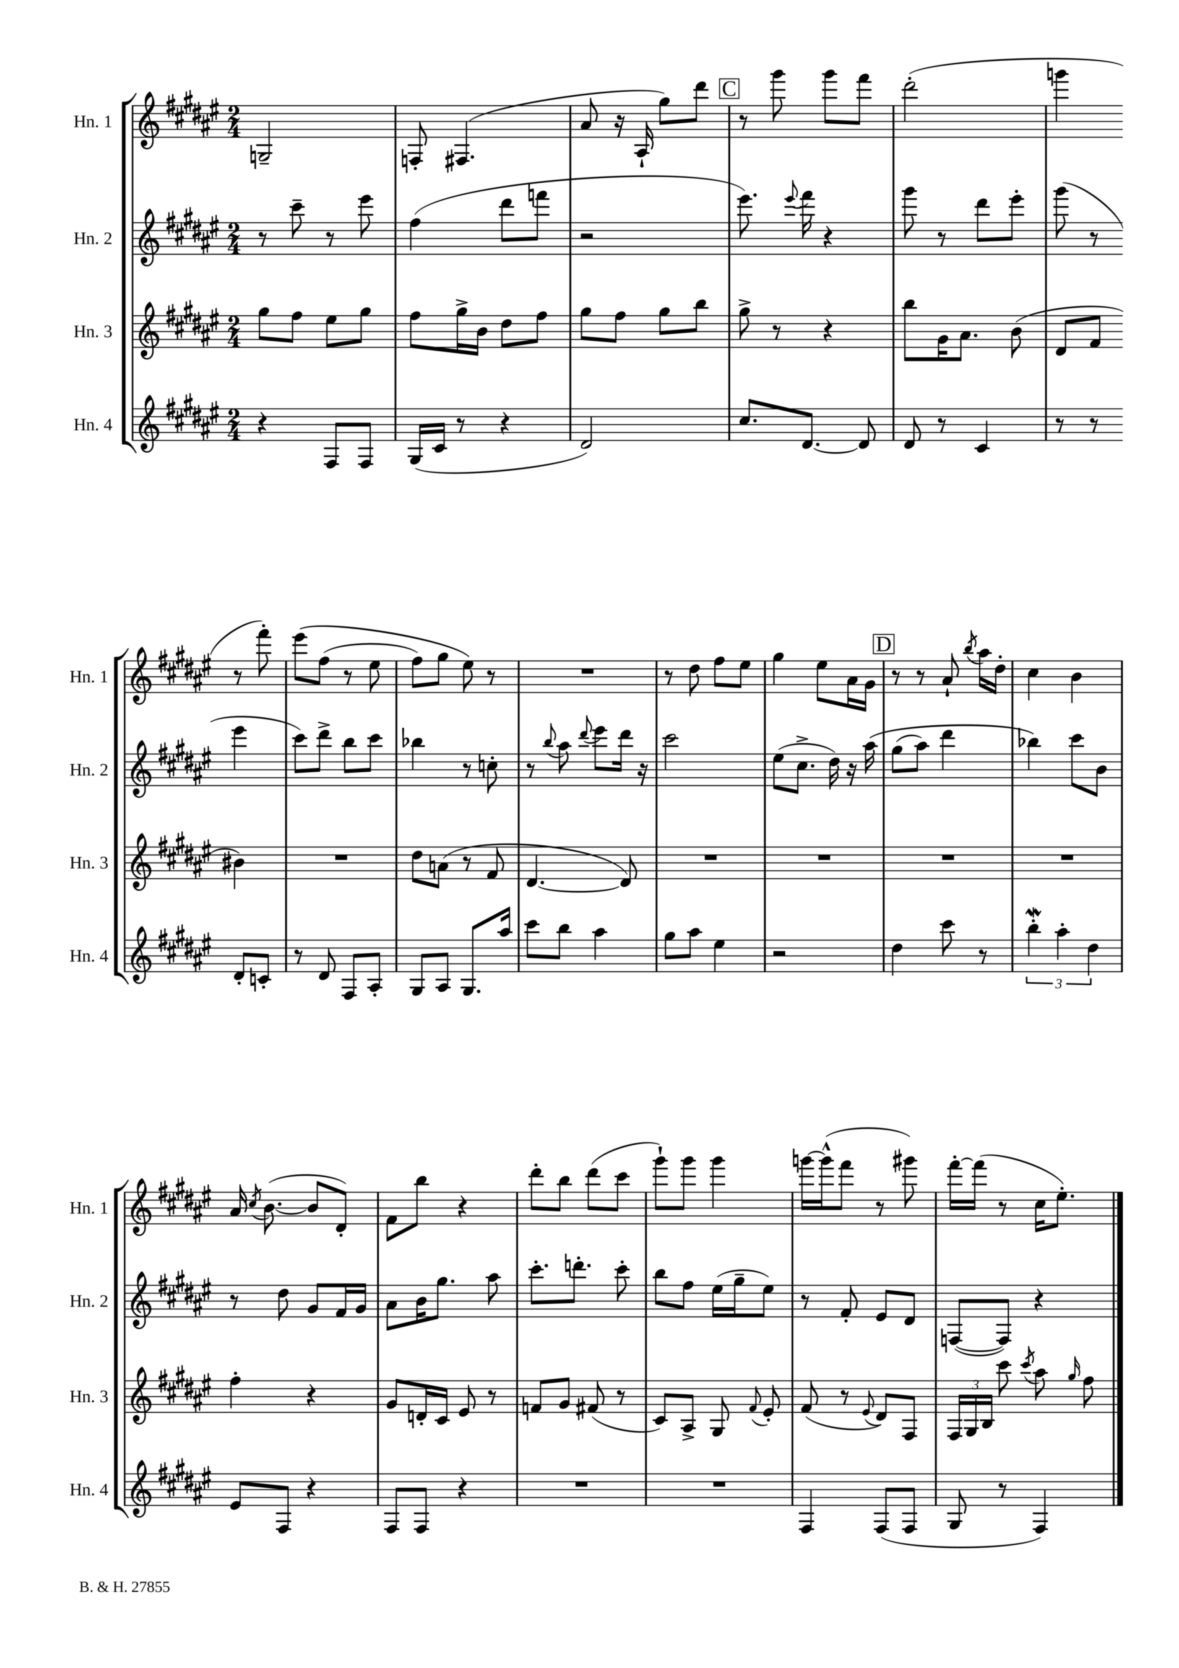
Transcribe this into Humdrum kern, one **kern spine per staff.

**kern	**kern	**kern	**kern
*staff4	*staff3	*staff2	*staff1
*clefG2	*clefG2	*clefG2	*clefG2
*k[f#c#g#d#a#e#]	*k[f#c#g#d#a#e#]	*k[f#c#g#d#a#e#]	*k[f#c#g#d#a#e#]
*M2/4	*M2/4	*M2/4	*M2/4
4r	8gg#	8r	2G~
.	8ff#	8ccc#~	.
8F#	8ee#	8r	.
8F#	8gg#	8eee#	.
=	=	=	=
(16G#	8ff#	(4ff#	8F'
16c#	.	.	.
8r	16gg#^	.	(4.F#
.	16b	.	.
4r	8dd#	8ddd#	.
.	8ff#	8fff	.
=	=	=	=
2d#)	8gg#	2r	8a#
.	8ff#	.	16r
.	.	.	16A#`
.	8gg#	.	8gg#)
.	8bb	.	8ddd#
=	=	=	=
8.cc#	8gg#^	8.eee#)	8r
.	8r	.	8ggg#
.	.	8qqeee#	.
[8.d#	.	16fff#	.
.	4r	4r	8ggg#
8d#]	.	.	8fff#
=	=	=	=
8d#	8bb	8ggg#	(2ddd#'
8r	16g#	8r	.
.	8.a#	.	.
4c#	.	8ddd#	.
.	(8b	8eee#'	.
=	=	=	=
8r	8d#	(8ggg#	4ggg
8r	8f#	8r	.
8d#'	4b#)	4eee#	8r
8c'	.	.	8fff#')
=	=	=	=
8r	2r	8ccc#)	&(8eee#
8d#	.	8ddd#^	(8ff#
8F#	.	8bb	8r
8A#'	.	8ccc#	8ee#
=	=	=	=
8G#	8dd#	4bb-	8ff#)
8A#	(8a	.	8gg#
8.G#	8r	8r	8ee#&)
.	8f#	8cc'	8r
16aa#	.	.	.
=	=	=	=
8ccc#	[4.d#	8r	2r
.	.	8qqbb	.
8bb	.	8aa#	.
.	.	8qqddd#	.
4aa#	.	8eee#	.
.	8d#])	16ddd#	.
.	.	16r	.
=	=	=	=
8gg#	2r	2ccc#	8r
8aa#	.	.	8dd#
4ee#	.	.	8ff#
.	.	.	8ee#
=	=	=	=
2r	2r	(8ee#	4gg#
.	.	8.cc#^	.
.	.	.	8ee#
.	.	16dd#)	.
.	.	16r	16a#
.	.	&(16aa#	16g#
=	=	=	=
4dd#	2r	(8gg#	8r
.	.	8aa#)	8r
8ccc#	.	4ddd#	8a#`
.	.	.	8qbb
8r	.	.	16aa#
.	.	.	16dd#'
=	=	=	=
6bb'	2r	4bb-&)	4cc#
6aa#'	.	.	.
.	.	8ccc#	4b
6dd#	.	.	.
.	.	8b	.
=	=	=	=
8e#	4ff#'	8r	16a#
.	.	.	8qcc#
.	.	.	([8.b
8F#	.	8dd#	.
4r	4r	8g#	8b]
.	.	16f#	8d#')
.	.	16g#	.
=	=	=	=
8F#	8g#	8a#	8f#
8F#	16d'	16b	8bb
.	16c#	8.gg#	.
4r	8e#	.	4r
.	8r	8aa#	.
=	=	=	=
2r	8f	8.ccc#'	8ddd#'
.	8g#	.	8bb
.	.	8.ddd'	.
.	(8f#	.	(8ddd#
.	8r	8ccc#'	8ccc#
=	=	=	=
2r	8c#)	8bb	8ggg#`)
.	8A#^	8ff#	8ggg#
.	8G#	(16ee#	4ggg#
.	.	16gg#~	.
.	8qqf#	.	.
.	8e#'	8ee#)	.
=	=	=	=
4F#	(8f#	8r	[16ggg
.	.	.	(16ggg^^]
.	8r	8f#'	8fff#
.	8qqe#	.	.
(8F#	8d#)	8e#	8r
8F#	8F#	8d#	8ggg#)
=	=	=	=
8G#	24F#	([8F	[16fff#'
.	24G#	.	.
.	.	.	(16fff#]
.	24B	.	.
8r	8ccc#	8F])	8r
.	8qccc#	.	.
4F#)	8aa#	4r	16cc#
.	.	.	8.ee#')
.	16qqgg#	.	.
.	8ff#	.	.
==	==	==	==
*-	*-	*-	*-
